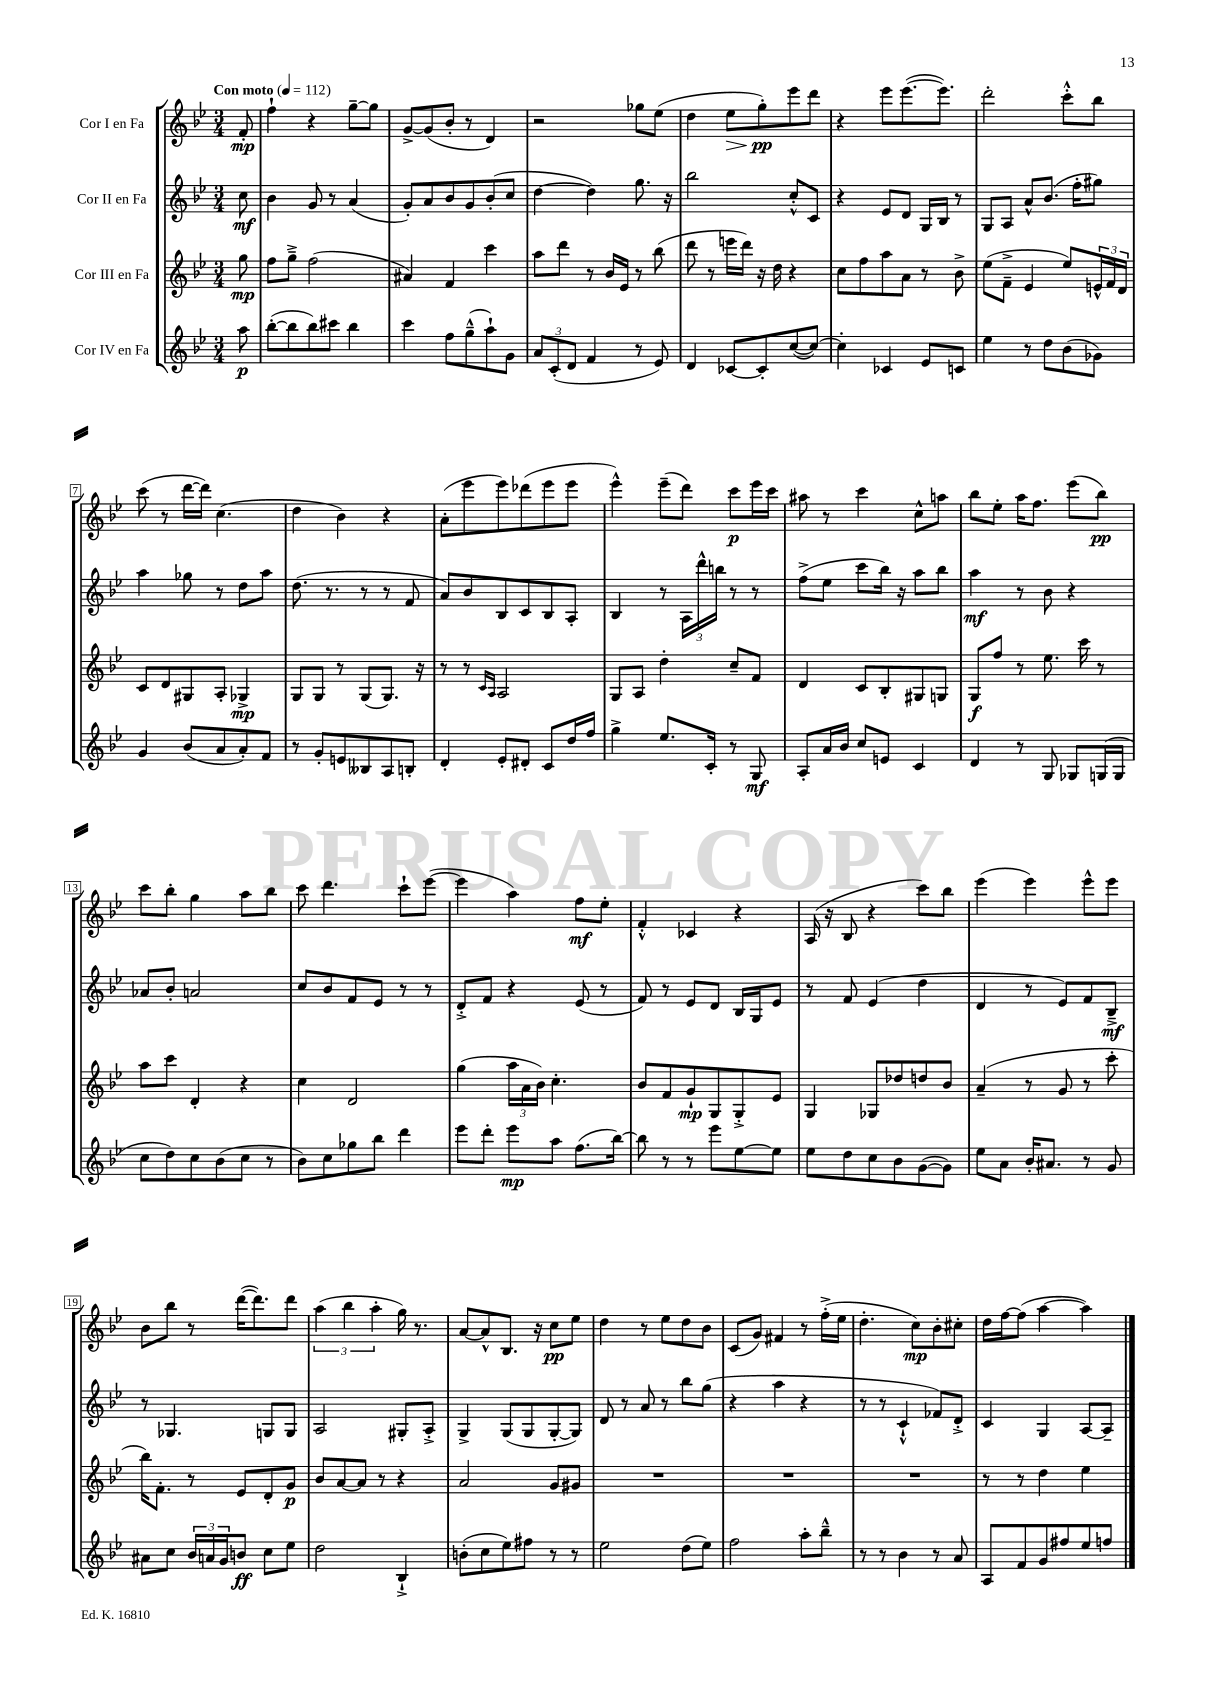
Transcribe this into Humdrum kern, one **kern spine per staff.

**kern	**kern	**kern	**kern
*staff4	*staff3	*staff2	*staff1
*clefG2	*clefG2	*clefG2	*clefG2
*k[b-e-]	*k[b-e-]	*k[b-e-]	*k[b-e-]
*M3/4	*M3/4	*M3/4	*M3/4
*MM112	*MM112	*MM112	*MM112
8aa	8gg	8cc	8f'
=	=	=	=
([8bb-'	8ff	4b-	4ff`
8bb-]	8gg~^	.	.
8bb-)	(2ff	8g	4r
8ccc#	.	8r	.
4bb-	.	(4a	[8gg~
.	.	.	8gg]
=	=	=	=
4ccc	4a#)	8g')	[8g^
.	.	8a	(8g]
8ff	4f	8b-	8b-'
(8gg~^^	.	8g	8r
8aa`)	4ccc	(8b-'	4d)
8g	.	8cc	.
=	=	=	=
12a	8aa	[4dd	2r
(12c'	.	.	.
.	8ddd	.	.
12d	.	.	.
4f	8r	4dd])	.
.	16b-	.	.
.	16e-	.	.
8r	8r	8.gg	8gg-
8e-)	(8bb-	.	(8ee-
.	.	16r	.
=	=	=	=
4d	8ddd	2bb-	4dd
.	8r	.	.
[8c-	16eee	.	8ee-
.	16ddd)	.	.
8c-']	16r	.	8gg')
.	16dd	.	.
([8cc	4r	8cc'^^	8eee-
8cc_)	.	8c	8ddd
=	=	=	=
4cc']	8cc	4r	4r
.	8ff	.	.
4c-	8aa	8e-	8eee-
.	8a	8d	([8.eee-
8e-	8r	16G	.
.	.	16B-	8.eee-])
8c	8b-^	8r	.
=	=	=	=
4ee-	(8ee-	8G	2ddd'
.	8f~^	8A	.
8r	4e-	8a^^	.
8dd	.	(8.b-	.
(8b-	8ee-)	.	8ccc'^^
.	.	16ff'	.
8g-)	24e^^	8gg#)	8bb-
.	24f	.	.
.	24d	.	.
=	=	=	=
4g	8c	4aa	(8ccc
.	8d	.	8r
(8b-	8G#	8gg-	[16ddd
.	.	.	16ddd])
8a	8A'	8r	(4.cc
8a')	4G-^	8dd	.
8f	.	8aa	.
=	=	=	=
8r	8G	(8.dd	4dd
8g'	8G	.	.
.	.	8.r	.
8e	8r	.	4b-)
8B--	(8G	8r	.
8A	8.G)	8r	4r
8B'	.	8f	.
.	16r	.	.
=	=	=	=
4d'	8r	8a)	(8a'
.	8r	8b-	8eee-
.	16qqc	.	.
.	16qqA	.	.
8e-'	2A	8B-	8eee-)
8d#'	.	8c	(8ddd-
8c	.	8B-	8eee-
16dd	.	8A'	8eee-
16ff	.	.	.
=	=	=	=
4gg^	8G	4B-	4eee-^^)
.	8A	.	.
8.ee-	4dd'	8r	(8eee-~
.	.	24A	8ddd)
.	.	24ddd^^	.
16c'	.	.	.
.	.	24bb	.
8r	8cc~	8r	8ccc
8G	8f	8r	16eee-
.	.	.	16ccc
=	=	=	=
8A'	4d	(8ff^	8aa#
16a	.	8ee-	8r
16b-	.	.	.
8cc	8c	8ccc	4ccc
8e	8B-'	16bb-)	.
.	.	16r	.
4c	8G#	8aa	8cc^^
.	8G	8bb-	8aa
=	=	=	=
4d	8G	4aa	8bb-
.	8ff	.	8ee-'
8r	8r	8r	16aa
.	.	.	8.ff
8G	8.ee-	8b-	.
8G-	.	4r	(8eee-
.	16ccc	.	.
(16G	8r	.	8bb-)
16G	.	.	.
=	=	=	=
8cc	8aa	8a-	8ccc
8dd)	8ccc	8b-'	8bb-'
8cc	4d'	2a	4gg
(8b-	.	.	.
8cc	4r	.	8aa
8r	.	.	8bb-
=	=	=	=
8b-)	4cc	8cc	8ccc
8cc	.	8b-	4.ddd
8gg-	2d	8f	.
8bb-	.	8e-	.
4ddd	.	8r	8ccc`
.	.	8r	([8eee-
=	=	=	=
8eee-	(4gg	8d'^	4eee-]
8ddd'	.	8f	.
8eee-	24aa	4r	4aa)
.	24a	.	.
.	24b-)	.	.
8aa	4.cc'	.	.
(8.ff	.	(8e-	8ff
.	.	8r	8ee-'
[16bb-)	.	.	.
=	=	=	=
8bb-]	8b-	8f)	4f'^^
8r	8f	8r	.
8r	8g`	8e-	4c-
8eee-	8G	8d	.
[8ee-	8G'^	16B-	4r
.	.	16G	.
8ee-]	8e-	8e-	.
=	=	=	=
8ee-	4G	8r	(16A
.	.	.	16r
8dd	.	8f	8B-
8cc	8G-	(4e-	4r
8b-	8dd-	.	.
([8g	8dd	4dd	8ccc)
8g])	8b-	.	8bb-
=	=	=	=
8ee-	(4a~	4d	(4eee-
8a	.	.	.
16b-'	8r	8r	4eee-)
8.a#	.	.	.
.	8g	8e-)	.
8r	8r	8f	8eee-^^
8g	8ccc'	8B-~^	8eee-
=	=	=	=
8a#	16bb-)	8r	8b-
.	8.f'	.	.
8cc	.	4.G-	8bb-
24b-	8r	.	8r
24a	.	.	.
24g	.	.	.
8b	8e-	.	([16ddd
.	.	.	8.ddd])
8cc	8d'	8G	.
8ee-	8g	8G	8ddd
=	=	=	=
2dd	8b-	2A	(6aa
.	[8a	.	.
.	.	.	6bb-
.	8a]	.	.
.	.	.	6aa'
.	8r	.	.
4B-`^	4r	8G#'	16gg)
.	.	.	8.r
.	.	8A'^	.
=	=	=	=
(8b'	2a	4G^	[8a
8cc	.	.	8a^^]
8ee-)	.	(8G	8.B-
8ff#	.	8G	.
.	.	.	16r
8r	8g	[8G'	8cc
8r	8g#	8G])	8ee-
=	=	=	=
2ee-	2.r	8d	4dd
.	.	8r	.
.	.	8a	8r
.	.	8r	8ee-
(8dd	.	8bb-	8dd
8ee-)	.	(8gg	8b-
=	=	=	=
2ff	2.r	4r	(8c
.	.	.	8g)
.	.	4aa	4f#
8aa'	.	4r	8r
8bb-~^^	.	.	(16ff'^
.	.	.	16ee-
=	=	=	=
8r	2.r	8r	4.dd'
8r	.	8r	.
4b-	.	4c`^^	.
.	.	.	8cc)
8r	.	8f-)	8b-'
8a	.	8d'^	8cc#'
=	=	=	=
8A	8r	4c	16dd
.	.	.	[16ff
8f	8r	.	(8ff]
8g	4dd	4G	[4aa
8ff#	.	.	.
8ee-	4ee-	[8A	4aa])
8ff	.	8A~]	.
==	==	==	==
*-	*-	*-	*-
